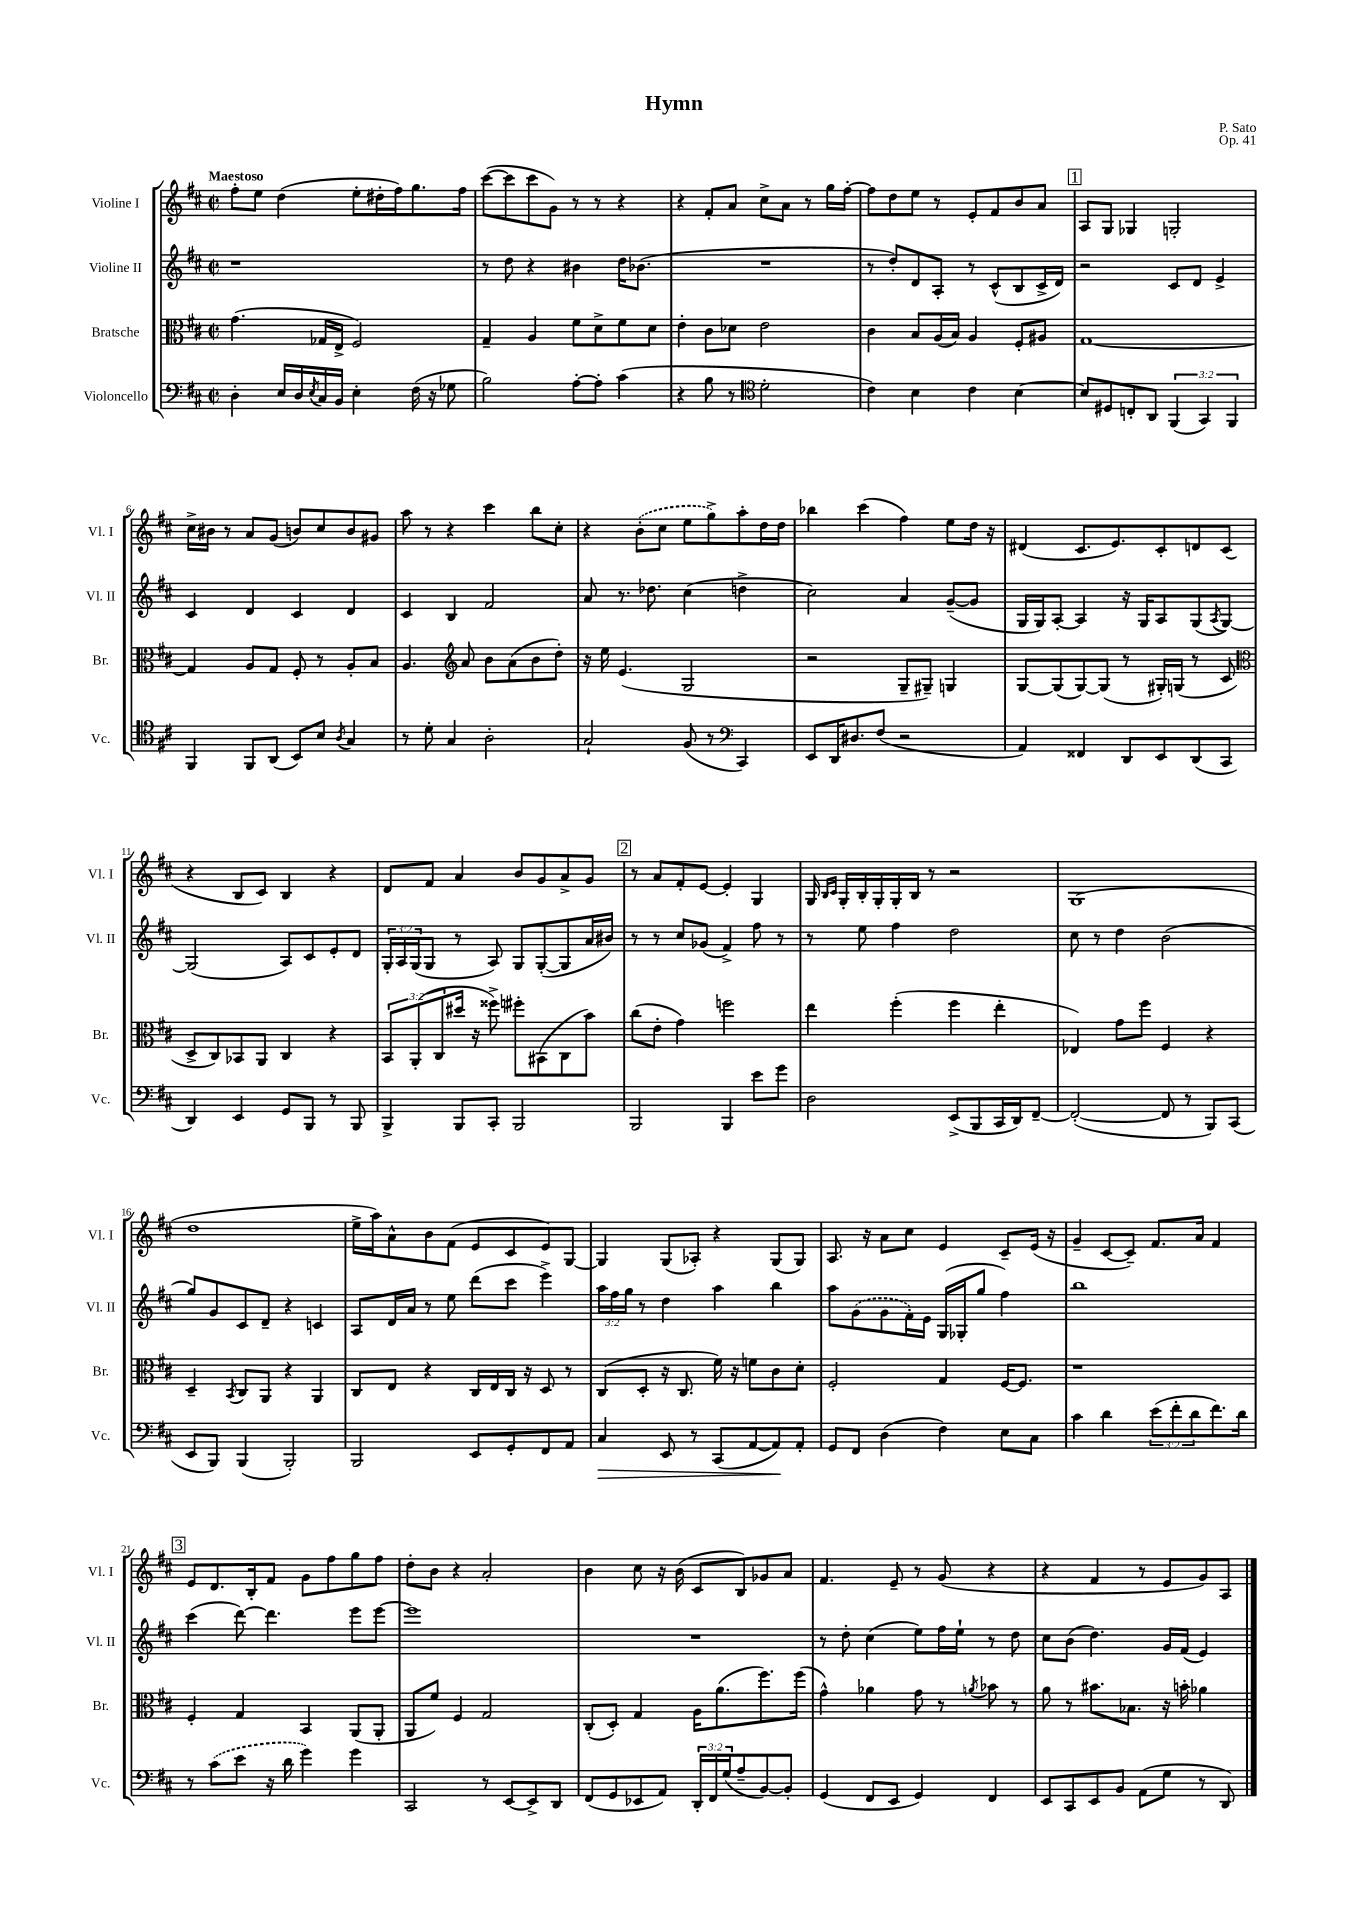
\header { title = "Hymn" composer = "P. Sato" opus = "Op. 41" }
<<
\new StaffGroup <<
\new Staff = "s0" \with { instrumentName = "Violine I" shortInstrumentName = "Vl. I" } {
    \clef treble \key d \major \defaultTimeSignature \time 2/2 \tempo "Maestoso"
    fis''8-. e''8 d''4( e''8-. dis''16-. fis''16) g''8. fis''16 |
    cis'''8~( cis'''8 cis'''8 g'8) r8 r8 r4 |
    r4 fis'8-. a'8 cis''8-> a'8 r8 g''16 fis''16~-. |
    fis''8 d''8 e''8 r8 e'8-. fis'8 b'8 a'8 |
    \mark \markup { \box "1" } a8 g8 ges4 g2-. |
    cis''16-> bis'16 r8 a'8 g'8( b'8) cis''8 b'8 gis'8 |
    a''8 r8 r4 cis'''4 b''8 cis''8-. |
    r4 \once \slurDashed b'8-.( cis''8 e''8 g''8->) a''8-. d''16 d''16 |
    bes''4 cis'''4( fis''4) e''8 d''16 r16 |
    dis'4( cis'8. e'8.) cis'8-. d'8 cis'8( |
    r4 b8 cis'8) b4 r4 |
    d'8 fis'8 a'4 b'8 g'8 a'8-> g'8 |
    \mark \markup { \box "2" } r8 a'8 fis'8-. e'8~ e'4-. g4 |
    g16 \grace { b16 cis'16 } g16-. b16-. g16-. g16-. b16 r8 r2 |
    g1( |
    d''1 |
    e''16-> a''16) a'8-^ b'8 fis'8( e'8 cis'8 e'8) g8~ |
    g4 g8( aes8-.) r4 g8( g8) |
    a8. r16 a'8 cis''8 e'4 cis'8-- e'16( r16 |
    g'4-- cis'8~ cis'8--) fis'8. a'16 fis'4 |
    \mark \markup { \box "3" } e'8 d'8. b16-. fis'8 g'8 fis''8 g''8 fis''8 |
    d''8-. b'8 r4 a'2-. |
    b'4 cis''8 r16 b'16( cis'8 b8) ges'8 a'8 |
    fis'4. e'8-- r8 g'8( r4 |
    r4 fis'4 r8 e'8 g'8) a8 \bar "|." |
}
\new Staff = "s1" \with { instrumentName = "Violine II" shortInstrumentName = "Vl. II" } {
    \clef treble \key d \major \defaultTimeSignature \time 2/2 \override Staff.TupletNumber.text = #tuplet-number::calc-fraction-text
    r1 |
    r8 d''8 r4 bis'4 d''16 bes'8.( |
    R1 |
    r8 d''8-.) d'8 a8-. r8 cis'8-^( b8 cis'16-> d'16) |
    \mark \markup { \box "1" } r2 cis'8 d'8 e'4-> |
    cis'4 d'4 cis'4 d'4 |
    cis'4 b4 fis'2 |
    a'8 r8. des''8. cis''4( d''4-> |
    cis''2) a'4 g'8~--( g'8 |
    g16 g16) a8~-. a4 r16 g16 a8 g8( \acciaccatura { a8 } g8~) |
    g2( a8) cis'8 e'8-. d'8 |
    \tuplet 3/2 { g16-. a16 g16( } g8 r8 a8) g8 g8~-.( g8 a'16 bis'16) |
    \mark \markup { \box "2" } r8 r8 cis''8 ges'8( fis'4->) fis''8 r8 |
    r8 e''8 fis''4 d''2 |
    cis''8 r8 d''4 b'2( |
    g''8) g'8 cis'8 d'8-- r4 c'4 |
    a8 d'16 a'16 r8 e''8 d'''8( cis'''8 e'''4->) |
    \tuplet 3/2 { a''16 fis''16 g''16 } r8 d''4 a''4 b''4 |
    a''8 \once \slurDashed g'8( g'8 fis'16-.) e'16 g16( ges16-. g''8 fis''4) |
    b''1 |
    \mark \markup { \box "3" } cis'''4( d'''8~) d'''4. e'''8 e'''8~ |
    e'''1 |
    R1 |
    r8 d''8-. cis''4( e''8) fis''16 e''16-! r8 d''8 |
    cis''8 b'8( d''4.) g'16 fis'16( e'4) \bar "|." |
}
\new Staff = "s2" \with { instrumentName = "Bratsche" shortInstrumentName = "Br." } {
    \clef alto \key d \major \defaultTimeSignature \time 2/2 \override Staff.TupletNumber.text = #tuplet-number::calc-fraction-text
    g'4.( ges16 e16-> fis2) |
    g4-- a4 fis'8 d'8-> fis'8 d'8 |
    e'4-. cis'8 des'8 e'2 |
    cis'4 b8 a16( b16) a4 fis8-. ais8 |
    \mark \markup { \box "1" } g1~ |
    g4 a8 g8 fis8-. r8 a8-. b8 |
    a4. \clef treble a'8 b'8 a'8( b'8 d''8-.) |
    r16 e''16 e'4.( g2 |
    r2 g8-- gis8--) g4 |
    g8~ g8( g8~) g8( r8 gis16-.) g16( r8 cis'8 |
    \clef alto d8-> cis8) bes,8 a,8 cis4 r4 |
    \tuplet 3/2 { b,8 a,8-.( cis8 } dis''16 r16 fisis''8->) fis''8-. bis,8( cis8 b'8) |
    \mark \markup { \box "2" } cis''8( e'8-. g'4) f''2 |
    e''4 fis''4-.( fis''4 e''4-. |
    ees4) g'8 fis''8 fis4 r4 |
    d4-- \acciaccatura { b,8 } cis8 a,8 r4 a,4 |
    cis8 e8 r4 cis16 e16 cis16 r16 d8 r8 |
    cis8( d8-. r16 cis8. fis'16) r16 f'8 cis'8 d'8-. |
    fis2-. g4 fis16~ fis8. |
    r1 |
    \mark \markup { \box "3" } fis4-. g4 b,4 a,8( a,8-. |
    a,8 fis'8) fis4 g2 |
    cis8-.( d8-.) g4 a16 a'8.( fis''8.) fis''16( |
    g'4-^) aes'4 g'8 r8 \acciaccatura { a'8 } bes'8 r8 |
    a'8 r8 bis'8. bes8. r16 b'16-. aes'4 \bar "|." |
}
\new Staff = "s3" \with { instrumentName = "Violoncello" shortInstrumentName = "Vc." } {
    \clef bass \key d \major \defaultTimeSignature \time 2/2 \override Staff.TupletNumber.text = #tuplet-number::calc-fraction-text
    d4-. e16 d16 \acciaccatura { e8 } cis16 b,16 e4-. fis16( r16 ges8 |
    b2) a8~-. a8-. cis'4( |
    r4 b8 r8 \clef tenor d'2-. |
    cis'4) b4 cis'4 b4~ |
    \mark \markup { \box "1" } b8 dis8 c8-. a,8 \tuplet 3/2 { fis,4( g,4) fis,4 } |
    fis,4 fis,8 a,8( b,8) b8 \acciaccatura { a8 } g4 |
    r8 d'8-. g4 a2-. |
    g2-! fis8( r8 \clef bass cis,4) |
    e,8 d,16 dis8. fis8( r2 |
    a,4) fisis,4 d,8 e,8 d,8( cis,8 |
    d,4) e,4 g,8 b,,8 r8 b,,8 |
    b,,4-> b,,8 cis,8-. b,,2 |
    \mark \markup { \box "2" } b,,2 b,,4 e'8 g'8 |
    d2 e,8->( b,,8 cis,16 d,16) fis,8~-- |
    fis,2~-.( fis,8 r8 b,,8) cis,8( |
    e,8 b,,8) b,,4( b,,2-.) |
    b,,2 e,8 g,8-. fis,8 a,8 |
    cis4\> e,8 r8 cis,8( a,8~ a,8\!) a,8-. |
    g,8 fis,8 d4( fis4) e8 cis8 |
    cis'4 d'4 \tuplet 3/2 { e'8( fis'8-. d'8 } fis'8.) d'16 |
    \mark \markup { \box "3" } r8 \once \slurDashed cis'8( e'8 r16 d'16 g'4) g'4 |
    cis,2 r8 e,8~ e,8-> d,8 |
    fis,8( g,8 ees,8 a,8) \tuplet 3/2 { d,16-. fis,16 g16( } a8-- b,8~) b,8-. |
    g,4( fis,8 e,8 g,4) fis,4 |
    e,8 cis,8 e,8 b,8 a,8( g8 r8 d,8) \bar "|." |
}
>>
>>
